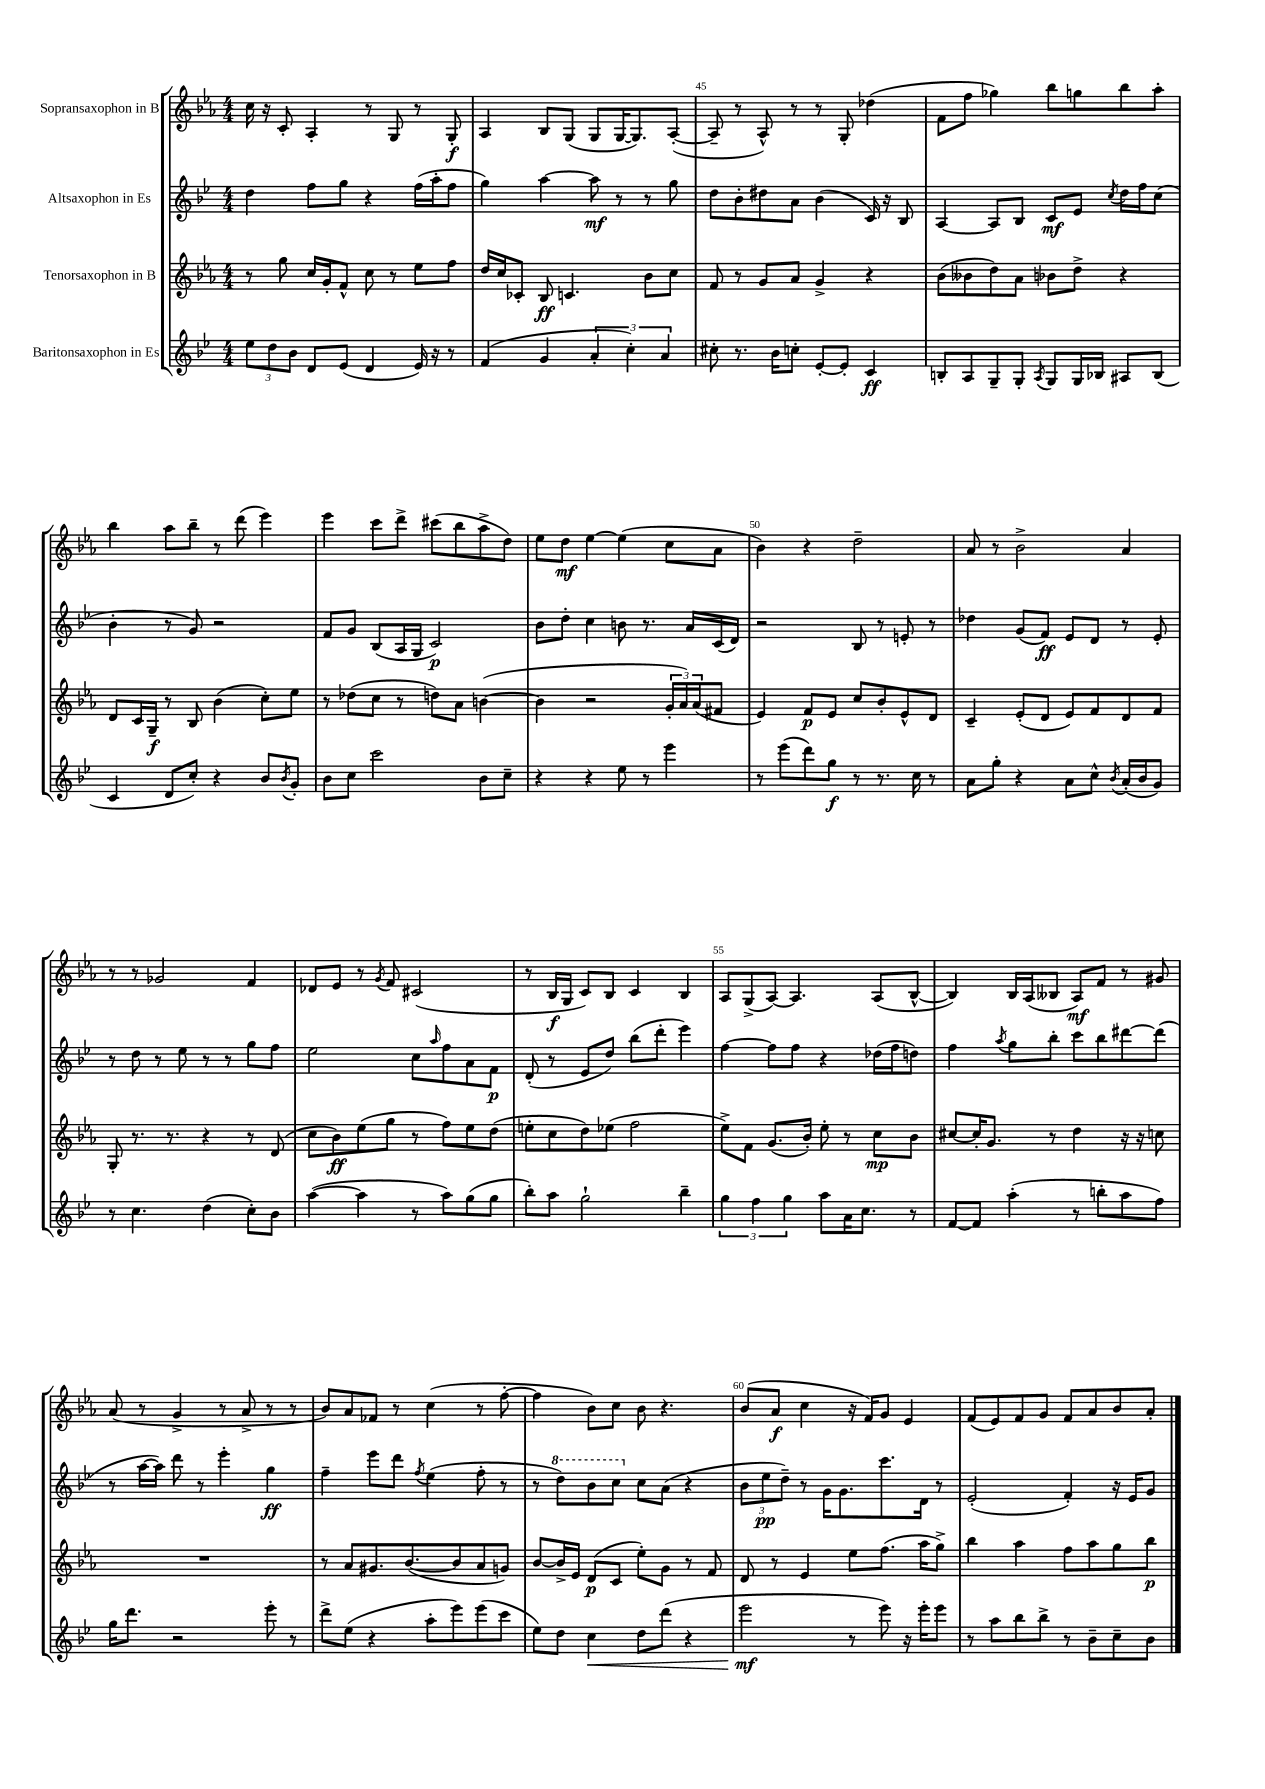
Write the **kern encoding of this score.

**kern	**kern	**kern	**kern
*staff4	*staff3	*staff2	*staff1
*clefG2	*clefG2	*clefG2	*clefG2
*k[b-e-]	*k[b-e-a-]	*k[b-e-]	*k[b-e-a-]
*M4/4	*M4/4	*M4/4	*M4/4
12ee-	8r	4dd	16cc
.	.	.	16r
12dd	.	.	.
.	8gg	.	8c'
12b-	.	.	.
8d	16cc	8ff	4A-'
.	16g'	.	.
(8e-	8f^^	8gg	.
4d	8cc	4r	8r
.	8r	.	8G
16e-)	8ee-	(16ff	8r
16r	.	16aa'	.
8r	8ff	8ff	8G'
=	=	=	=
(4f	16dd	4gg)	4A-
.	16cc	.	.
.	8c-'	.	.
4g	8B-	[4aa	8B-
.	4.c	.	(8G
6a'	.	8aa]	8G
.	.	8r	[16G
6cc')	.	.	.
.	.	.	8.G])
.	8b-	8r	.
6a	.	.	.
.	8cc	8gg	([8A-'
=	=	=	=
8cc#'	8f	8dd	8A-~]
8.r	8r	8b-'	8r
.	8g	8dd#	8A-^^)
16b-	.	.	.
8cc'	8a-	8a	8r
[8e-'	4g^	(4b-	8r
8e-']	.	.	8G'
4c	4r	16c)	(4dd-
.	.	16r	.
.	.	8B-	.
=	=	=	=
8B'	(8b-	[4A	8f
8A	8b--	.	8ff
8G~	8dd)	8A]	4gg-)
8G'	8a-	8B-	.
8qA	.	.	.
8G	8b-	8c	8bb-
16G	8dd^	8e-	8gg
16B-	.	.	.
.	.	8qcc	.
8A#	4r	16dd	8bb-
.	.	16ff	.
(8B-	.	(8cc	8aa-'
=	=	=	=
4c	8d	4b-'	4bb-
.	16c	.	.
.	16G~	.	.
8d	8r	8r	8aa-
8cc')	8B-	8g)	8bb-~
4r	(4b-	2r	8r
.	.	.	(8ddd
8b-	8cc')	.	4eee-)
8qb-	.	.	.
8g'	8ee-	.	.
=	=	=	=
8b-	8r	8f	4eee-
8cc	(8dd-	8g	.
2ccc	8cc	(8B-	8ccc
.	8r	16A	8ddd^
.	.	16G	.
.	8dd)	2c)	(8ccc#
.	8a-	.	8bb-
8b-	([4b	.	8aa-^
8cc~	.	.	8dd)
=	=	=	=
4r	4b]	8b-	8ee-
.	.	8dd'	8dd
4r	2r	4cc	[4ee-
8ee-	.	8b	(4ee-]
8r	.	8.r	.
4eee-	24g'	.	8cc
.	24a-)	.	.
.	.	16a	.
.	(24a-	.	.
.	8f#	(16c	8a-
.	.	16d)	.
=	=	=	=
8r	4e-)	2r	4b-)
(8eee-	.	.	.
8ddd)	8f	.	4r
8gg	8e-	.	.
8r	8cc	8B-	2dd~
8.r	8b-'	8r	.
.	8e-^^	8e'	.
16cc	.	.	.
8r	8d	8r	.
=	=	=	=
8a	4c~	4dd-	8a-
8gg'	.	.	8r
4r	(8e-'	(8g	2b-^
.	8d	8f)	.
8a	8e-)	8e-	.
8cc^^	8f	8d	.
8qb-	.	.	.
(16a'	8d	8r	4a-
16b-	.	.	.
8g)	8f	8e-'	.
=	=	=	=
8r	8G'	8r	8r
4.cc	8.r	8dd	8r
.	.	8r	2g-
.	8.r	.	.
.	.	8ee-	.
(4dd	4r	8r	.
.	.	8r	.
8cc')	8r	8gg	4f
8b-	(8d	8ff	.
=	=	=	=
([4aa	8cc	2ee-	8d-
.	8b-)	.	8e-
4aa]	(8ee-	.	8r
.	.	.	8qg
.	8gg	.	8f
8r	8r	8cc	(2c#
.	.	16qqaa	.
8aa)	8ff)	8ff	.
(8gg	8ee-	8a	.
8gg	(8dd	8f	.
=	=	=	=
8bb-')	8ee'	(8d'	8r
8aa	8cc	8r	16B-
.	.	.	16G
2gg`	8dd)	8e-	8c)
.	(8ee-	8dd)	8B-
.	2ff	(8bb-	4c
.	.	8ddd'	.
4bb-~	.	4eee-)	4B-
=	=	=	=
6gg	8ee-^)	[4ff	8A-
.	8f	.	(8G^
6ff	.	.	.
.	(8.g	8ff]	[8A-)
6gg	.	.	.
.	.	8ff	4.A-]
.	16b-')	.	.
8aa	8ee-'	4r	.
16a	8r	.	.
8.cc	.	.	.
.	8cc	(16dd-	(8A-
.	.	16ff	.
8r	8b-	8dd)	[8B-^^
=	=	=	=
[8f	[8cc#	4ff	4B-])
8f]	16cc#']	.	.
.	8.g	.	.
.	.	8qaa	.
(4aa'	.	8gg	16B-
.	.	.	(16A-
.	8r	8bb-'	8B--
8r	4dd	8ccc	8A-)
8bb'	.	8bb-	8f
8aa	16r	[8ddd#	8r
.	16r	.	.
8ff)	8cc	(8ddd#]	8g#
=	=	=	=
16gg	1r	8r	(8a-
8.ddd	.	.	.
.	.	[16aa	8r
.	.	16aa])	.
2r	.	8ddd	4g^
.	.	8r	.
.	.	4eee-'	8r
.	.	.	8a-^
8eee-'	.	4gg	8r
8r	.	.	8r
=	=	=	=
8ddd^	8r	4ff~	8b-)
(8ee-	8a-	.	8a-
4r	8.g#	8eee-	8f-
.	.	8ddd	8r
.	([8.b-	.	.
.	.	8qff	.
8aa'	.	(4ee-	(4cc
8eee-)	8b-]	.	.
(8eee-	8a-	8ff'	8r
8ccc	8g)	8r	[8ff'
=	=	=	=
8ee-)	[8b-	8r	4ff]
8dd	16b-^]	8ddd)	.
.	16e-	.	.
4cc	(8d	8bb-	8b-)
.	8c	8ccc	8cc
8dd	8ee-')	8cc	8b-
(8ddd	8g	(8a	4.r
4r	8r	4r	.
.	8f	.	.
=	=	=	=
2eee-	8d	12b-	(8b-
.	.	12ee-	.
.	8r	.	8a-
.	.	12dd~)	.
.	4e-	8r	4cc
.	.	16g	.
.	.	8.g	.
8r	8ee-	.	16r
.	.	.	16f)
8eee-)	(8.ff	8.ccc	8g
16r	.	.	4e-
16eee-'	16aa-	16d	.
8eee-	8gg^)	8r	.
=	=	=	=
8r	4bb-	(2e-'	(8f
8aa	.	.	8e-)
8bb-	4aa-	.	8f
8bb-^	.	.	8g
8r	8ff	4f')	8f
8b-~	8aa-	.	8a-
8cc~	8gg	16r	8b-
.	.	16e-	.
8b-	8bb-	8g	8a-'
==	==	==	==
*-	*-	*-	*-
